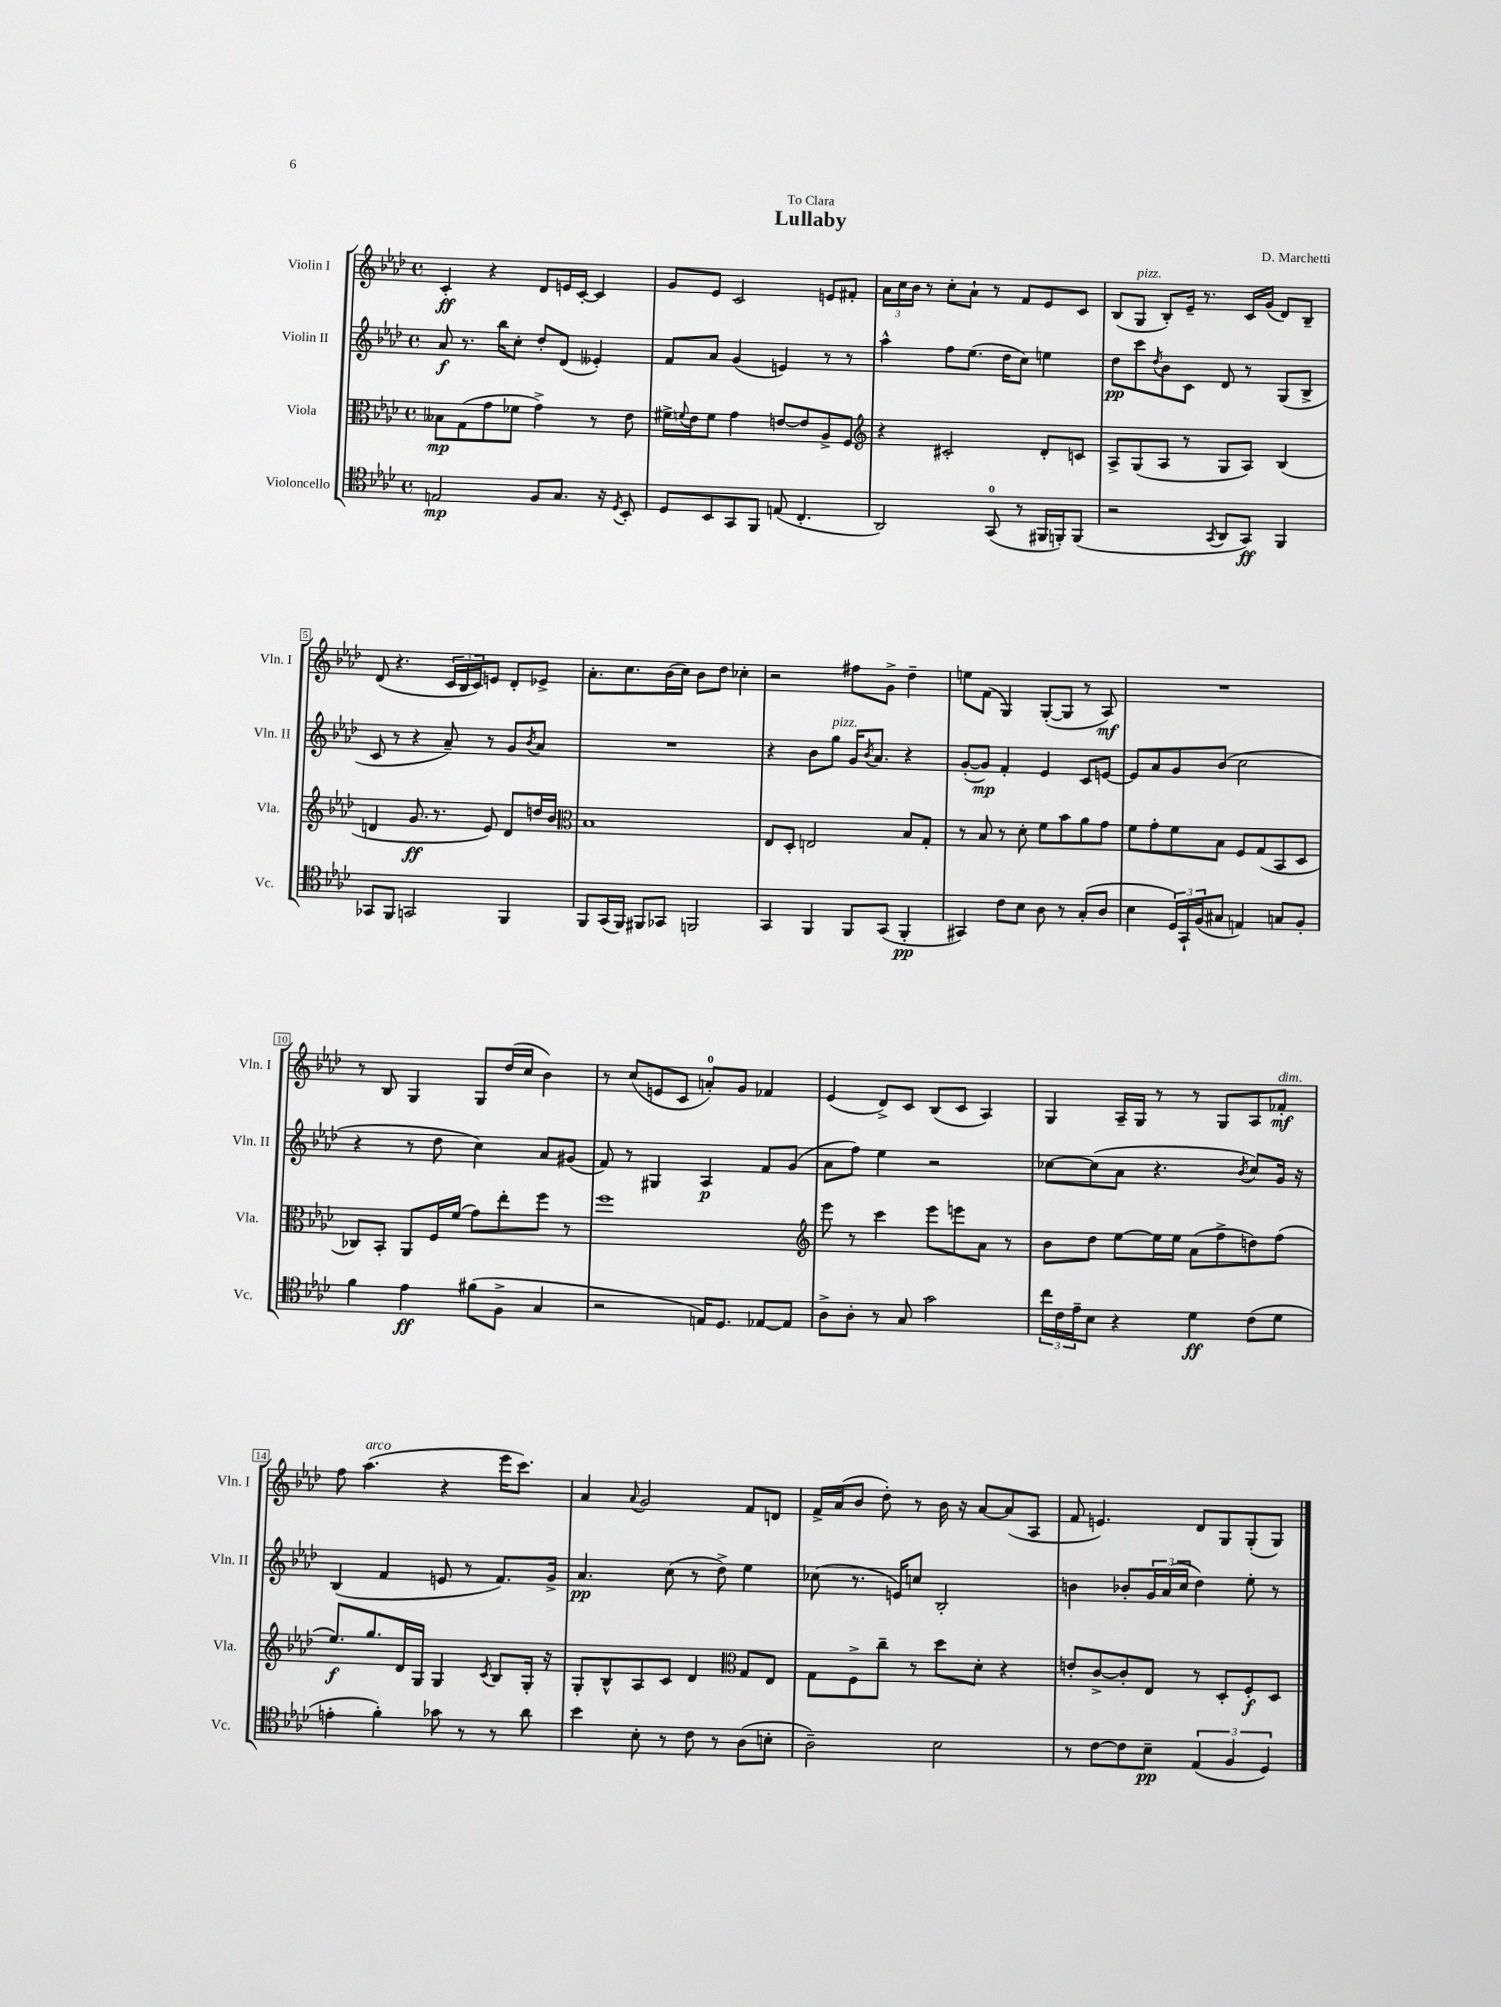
\header { title = "Lullaby" composer = "D. Marchetti" dedication = "To Clara" }
<<
\new StaffGroup <<
\new Staff = "s0" \with { instrumentName = "Violin I" shortInstrumentName = "Vln. I" } {
    \clef treble \key aes \major \defaultTimeSignature \time 4/4
    c'4-.\ff r4 des'8 e'16 c'16~-. c'4 |
    g'8 ees'8 c'2 e'8 fis'8-. |
    \tuplet 3/2 { aes'16 c''16 bes'16 } r8 c''8-. aes'8-! r8 f'8 ees'8 c'8 |
    bes8( g8^\markup { \italic "pizz." } bes8-.) ees'16-- r8. c'16 g'16( des'8) bes8-- |
    des'8( r4. \tuplet 3/2 { c'16 bes16 c'16) } e'8 des'8-. ees'8-> |
    aes'8.-. c''8. bes'16( c''16) bes'8 des''8 ces''4-. |
    r2 fis''8 g'8-> des''4-- |
    e''8 f'8( g4) g8~-.( g8 r8 aes8\mf) |
    R1 |
    r8 bes8 g4 g8 des''16( c''16 bes'4) |
    r8 c''8( e'8 c'8 a'8-0-.) g'8 fes'4 |
    ees'4( des'8->) c'8 bes8( c'8 aes4) |
    g4 aes16-- g16 r8 r8 g8 aes8 fes'8-.\mf^\markup { \italic "dim." } |
    f''8 aes''4.^\markup { \italic "arco" }( r4 ees'''16 c'''8.) |
    aes'4 \appoggiatura { aes'8 } g'2 f'8 d'8 |
    f'16-> aes'16( bes'8 des''8-.) r8 bes'16 r16 aes'8~ aes'8( aes8 |
    f'8 e'4.) des'8 g8 g8-.( g8) \bar "|." |
}
\new Staff = "s1" \with { instrumentName = "Violin II" shortInstrumentName = "Vln. II" } {
    \clef treble \key aes \major \defaultTimeSignature \time 4/4
    aes'8\f r8. bes''16 c''8-. des''8-. des'8( eeses'4-.) |
    f'8 aes'8 g'4( e'4) r8 r8 |
    aes''4-^ f''8 ees''8.( des''16 c''8) e''4 |
    des''8\pp c'''8 \acciaccatura { des''8 } bes'8 c'8 des'8 r8 g8( bes8-> |
    c'8 r8 r4 aes'8--) r8 g'8 \acciaccatura { bes'8 } aes'8 |
    R1 |
    r4 bes'8 g''8^\markup { \italic "pizz." } g'16 \acciaccatura { bes'8 } aes'8. r4 |
    g'8~-.( g'8\mp) f'4-. ees'4 c'8 e'8~ |
    e'8 aes'8 g'8 bes'8( c''2 |
    r4 r8 des''8 c''4) aes'8 gis'8( |
    f'8) r8 gis4 aes4\p f'8 g'8( |
    aes'8 f''8) ees''4 r2 |
    ces''8~ ces''8( aes'8 r4. \acciaccatura { bes'8 } ces''8) g'16 r16 |
    bes4( f'4 e'8 r8 f'8.) g'16-> |
    aes'4.\pp c''8( r8 des''8->) ees''4 |
    ces''8( r8. e'16) c''8 bes2-. |
    b'4 bes'8-. \tuplet 3/2 { g'16 aes'16( c''16 } des''4) ees''8-. r8 \bar "|." |
}
\new Staff = "s2" \with { instrumentName = "Viola" shortInstrumentName = "Vla." } {
    \clef alto \key aes \major \defaultTimeSignature \time 4/4
    beses8\mp g8( g'8 fes'8 g'4->) r8 ees'8 |
    fis'16-> \appoggiatura { f'8 } ees'16 f'8 g'4 e'8~ e'8 aes8-> f8 |
    \clef treble r4 cis'2-. des'8-. c'8 |
    aes8-> g8( aes8 r8 g8 aes8) bes4( |
    d'4 g'8.\ff r8. ees'8) d'8 d''16 bes'16 |
    \clef alto bes1 |
    ees8 des8-. e2 bes8 g8-. |
    r8 bes8 r8 des'8-. f'8 bes'8 aes'8 g'8 |
    f'8 g'8-. f'8 bes8 f8 g8( bes,8 des8 |
    ces8) bes,8-. aes,8 f16 f'16( g'8) ees''8-. f''8 r8 |
    f''1 |
    \clef treble ees'''8 r8 c'''4 ees'''8 e'''8 aes'8 r8 |
    bes'8 des''8 ees''8~ ees''16 ees''16 aes'8( f''8-> d''8) f''8( |
    ees''8.\f) g''8. des'16 g16 g4 \acciaccatura { c'8 } bes8 g16-. r16 |
    g8-. bes8-^ aes8 c'8 des'4 \clef alto g8 ees8 |
    g8 f8-> c''8-- r8 des''8 des'8-. r4 |
    e'8-. c'8~-> c'8-. ees8 r8 des8-. f8-.\f des8 \bar "|." |
}
\new Staff = "s3" \with { instrumentName = "Violoncello" shortInstrumentName = "Vc." } {
    \clef tenor \key aes \major \defaultTimeSignature \time 4/4
    e2\mp f8 g8. r16 \acciaccatura { des8 } bes,8-. |
    des8 bes,8 g,8 f,8 e8( c4.-. |
    aes,2) g,8-0( r8 fis,16 f,16-.) f,8( |
    r2 \acciaccatura { g,8 } aes,8 g,8\ff) f,4 |
    ges,8 f,8 g,2 f,4 |
    f,8 g,16( f,16) fis,8 ges,8 f,2 |
    g,4 f,4 f,8 g,8( f,4-.\pp |
    gis,4) c'8 bes8 aes8 r8 g8-.( aes8 |
    bes4 \tuplet 3/2 { des16) g,16-! f16( } gis8 e4) g8 f8-. |
    f'4 ees'4\ff fis'8( f8-> g4 |
    r2 e16) des8. ees8~ ees8 |
    aes8-> aes8-. r8 g8 g'2 |
    \tuplet 3/2 { c''16 c'16 ees'16-- } bes8 r4 des'4\ff c'8( des'8 |
    e'4-. f'4-.) ges'8 r8 r8 aes'8 |
    bes'4 bes8-. r8 c'8 r8 aes8( b8-. |
    aes2--) bes2 |
    r8 c'8~ c'8 bes8--\pp \tuplet 3/2 { ees4( f4 des4) } \bar "|." |
}
>>
>>
\layout { \context { \Score \override BarNumber.stencil = #(make-stencil-boxer 0.1 0.3 ly:text-interface::print) } }
